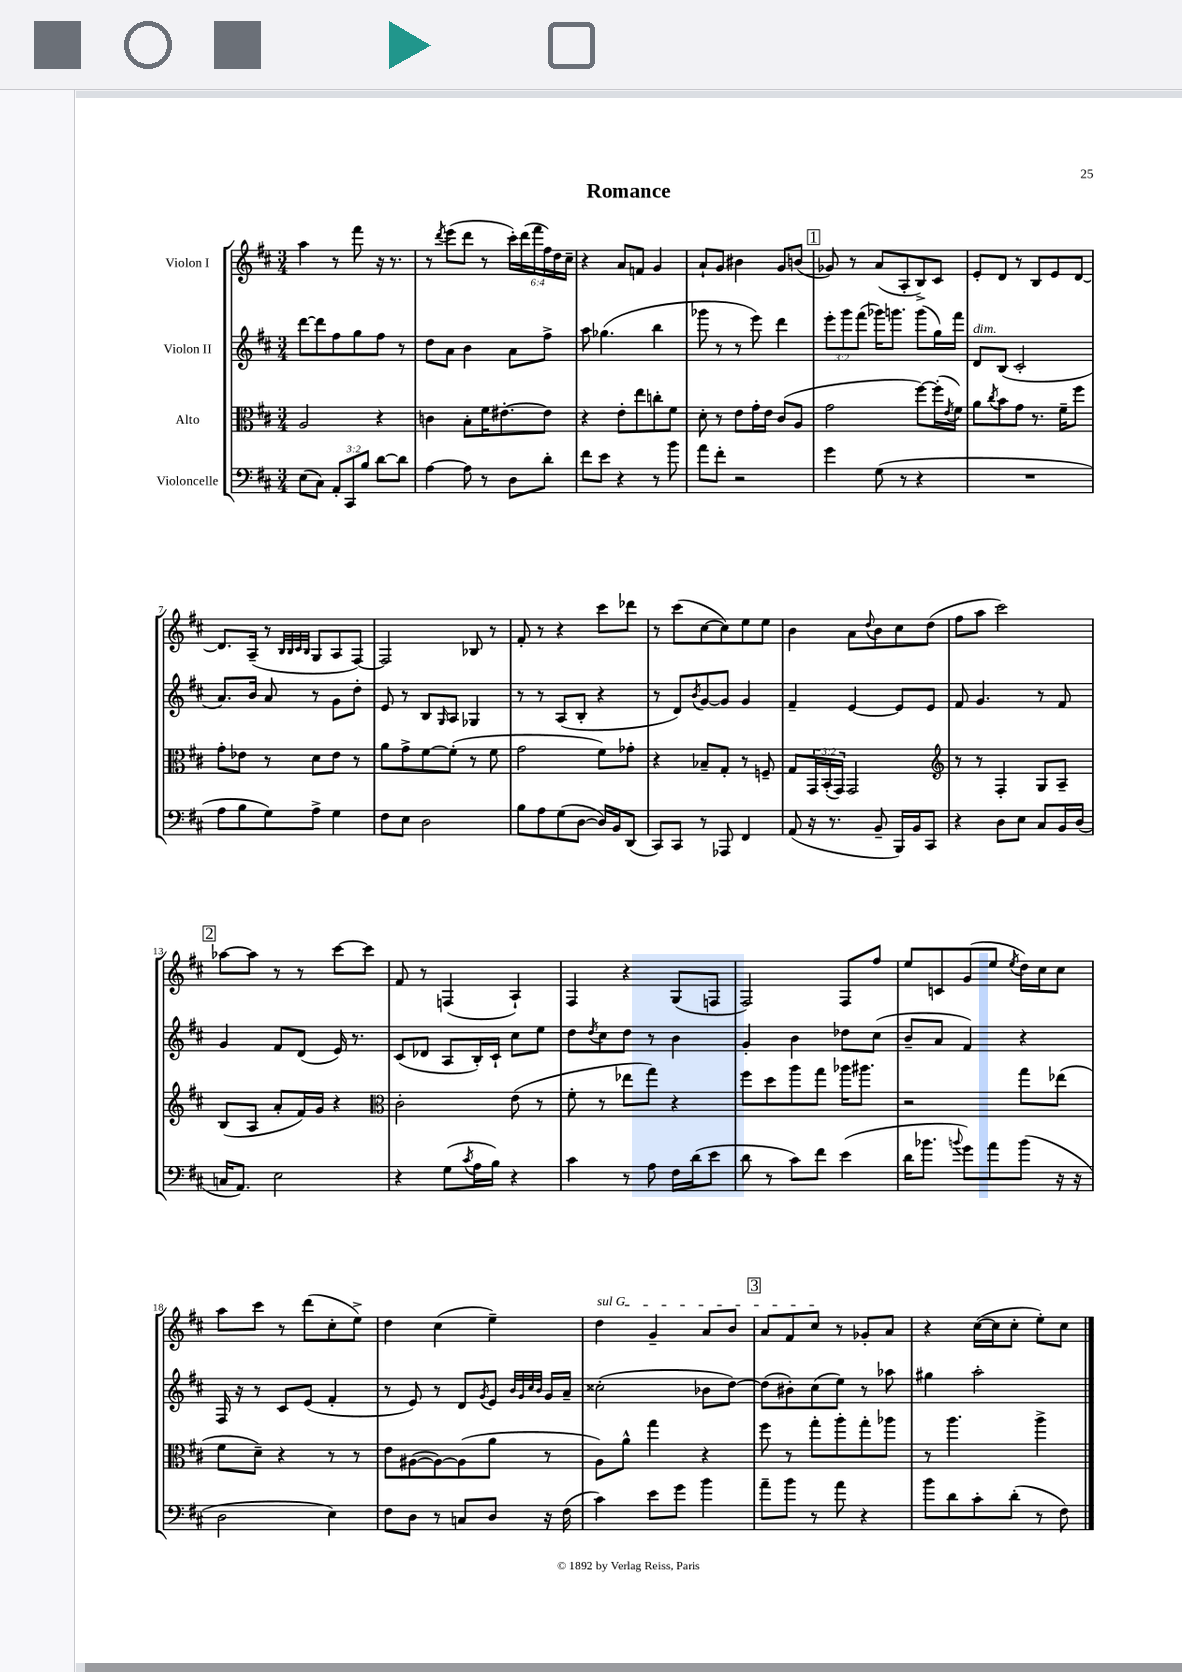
\header { title = "Romance" }
<<
\new StaffGroup <<
\new Staff = "s0" \with { instrumentName = "Violon I" } {
    \clef treble \key d \major \numericTimeSignature \time 3/4 \override Staff.TupletNumber.text = #tuplet-number::calc-fraction-text
    a''4 r8 fis'''8 r16 r8. |
    r8 \acciaccatura { d'''8 } e'''8( d'''8 r8 \tuplet 6/4 { cis'''16-.) d'''16( fis'''16 fis''16) d''16 cis''16-- } |
    r4 a'8 f'8 g'4 |
    a'8-! g'8 bis'4 g'8 b'8( |
    \mark \markup { \box "1" } ges'8) r8 a'8( a8-. b8->) cis'8 |
    e'8-. d'8 r8 b8 e'8 d'8~ |
    d'8. a16--( r8 \grace { b32 b32 cis'32 b32 } g8 a8 fis8~) |
    fis2 bes8 r8 |
    fis'8-. r8 r4 cis'''8 des'''8 |
    r8 cis'''8( cis''8~ cis''8) e''8 e''8 |
    b'4 a'8 \appoggiatura { d''8 } b'8 cis''8 d''8( |
    fis''8 a''8 cis'''2) |
    \mark \markup { \box "2" } aes''8~ aes''8 r8 r8 cis'''8~ cis'''8 |
    fis'8 r8 f4( a4-!) |
    fis4 r4 g8( f8 |
    fis2) fis8 fis''8 |
    e''8 c'8 g'8( e''8 \acciaccatura { e''8 } d''16) cis''16 cis''8 |
    a''8 cis'''8 r8 d'''8( cis''8-. e''8->) |
    d''4 cis''4( e''4--) |
    \once \override TextSpanner.bound-details.left.text = \markup { \italic "sul G" } d''4\startTextSpan g'4-- a'8 b'8 |
    \mark \markup { \box "3" } a'8 fis'8 cis''8\stopTextSpan r8 ges'8-. a'8 |
    r4 cis''16~( cis''16 cis''8-. e''8-.) cis''8 \bar "|." |
}
\new Staff = "s1" \with { instrumentName = "Violon II" } {
    \clef treble \key d \major \numericTimeSignature \time 3/4 \override Staff.TupletNumber.text = #tuplet-number::calc-fraction-text
    d'''8~ d'''8 fis''8 g''8 fis''8 r8 |
    d''8 a'8 b'4 a'8 fis''8-> |
    a''8 ges''4.( b''4 |
    ges'''8 r8 r8 e'''8) d'''4 |
    \mark \markup { \box "1" } \tuplet 3/2 { e'''8-. g'''8 fis'''8( } ges'''16) g'''8. g'''8( g''16) fis'''16 |
    d'8^\markup { \italic "dim." } b8( cis'2-. |
    a'8.) b'16 a'8 r8 g'8 d''8-. |
    e'8 r8 b8 \grace { g16 } a8 ges4 |
    r8 r8 a8( b8-. r4 |
    r8 d'8) \acciaccatura { b'8 } g'8~ g'8 g'4 |
    fis'4-- e'4~ e'8 e'8 |
    fis'8 g'4. r8 fis'8 |
    \mark \markup { \box "2" } g'4 fis'8 d'8( e'16) r8. |
    cis'8( des'8 a8 b16-.) cis'16-! cis''8 e''8 |
    d''8 \acciaccatura { d''8 } cis''8 d''8 r8 b'4 |
    g'4-. b'4 des''8 cis''8( |
    b'8-- a'8 fis'4) r4 |
    fis16 r16 r8 cis'8 e'8( fis'4-. |
    r8 e'8) r8 d'8 \acciaccatura { g'8 } e'8 \grace { b'32 g'32 cis''32 b'32 } g'16 a'16-- |
    cisis''2-.( bes'8 d''8~) |
    \mark \markup { \box "3" } d''8( bis'8-.) cis''8( e''8) r8 aes''8 |
    gis''4 a''2-. \bar "|." |
}
\new Staff = "s2" \with { instrumentName = "Alto" } {
    \clef alto \key d \major \numericTimeSignature \time 3/4 \override Staff.TupletNumber.text = #tuplet-number::calc-fraction-text
    a2 r4 |
    c'4 b8-. fis'16 eis'8.~-. eis'8 |
    r4 e'8-. e''8 c''8-. fis'8 |
    d'8-. r8 e'8 g'16-. e'16 cis'8( a8 |
    \mark \markup { \box "1" } g'2 fis''8~) fis''16-.( \acciaccatura { e'8 } fis'16) |
    a'8 \acciaccatura { cis''8 } b'8 g'8 r8. fis'16-- fis''8 |
    g'8-. ees'8 r8 d'8 ees'8 r8 |
    a'8 g'8-> fis'8~ fis'8-.( r8 fis'8 |
    g'2 fis'8) ges'8-. |
    r4 bes8-- g8-. r8 f8-- |
    g8 \tuplet 3/2 { g,16 b,16-.( g,16) } g,2 |
    \clef treble r8 r8 fis4-. g8 a8-- |
    \mark \markup { \box "2" } b8( a8 a'8-. fis'16) g'16 r4 |
    \clef alto cis'2-. e'8( r8 |
    fis'8-. r8 ees''8 g''8) r4 |
    fis''8 d''8 a''8 g''8 aes''16 ais''8. |
    r2 g''8 ees''8( |
    fis'8 d'8--) r4 r8 r8 |
    e'8 ais8~( ais8~) ais8( a'8 r8 |
    a8) a'8-^ g''4 r4 |
    \mark \markup { \box "3" } fis''8 r8 g''8-. a''8-. g''8-. aes''8 |
    r8 a''4. a''4-> \bar "|." |
}
\new Staff = "s3" \with { instrumentName = "Violoncelle" } {
    \clef bass \key d \major \numericTimeSignature \time 3/4 \override Staff.TupletNumber.text = #tuplet-number::calc-fraction-text
    e8( cis8) \tuplet 3/2 { a,8-. cis,8 b8 } d'8~ d'8 |
    a4~ a8 r8 d8 d'8-. |
    fis'8 e'8 r4 r8 b'8 |
    a'8 fis'8-. r2 |
    \mark \markup { \box "1" } g'4 g8( r8 r4 |
    R2. |
    a8 b8 g8) a8-> g4 |
    fis8 e8 d2 |
    b8 a8 g8( d8~ d16) b,16 d,8( |
    cis,8) cis,8 r8 aes,,8 fis,4 |
    a,8( r16 r8. b,8-- b,,16) b,16 cis,8 |
    r4 d8 e8 cis8 b,16 d16( |
    \mark \markup { \box "2" } c16 a,8.) e2 |
    r4 g8( \acciaccatura { cis'8 } a16 b16) r4 |
    cis'4 r8 a8 fis16 d'16( e'8 |
    d'8 r8 cis'8) fis'8 e'4( |
    d'16 bes'8. \appoggiatura { b'8 } g'8) a'8 b'8( r16 r16 |
    d2 e4) |
    fis8 d8 r8 c8 d8 r16 fis16( |
    cis'4) e'8 g'8 b'4 |
    \mark \markup { \box "3" } a'8-- b'8 r8 a'8 r4 |
    b'8 d'8 cis'8-. d'8-.( r8 fis8) \bar "|." |
}
>>
>>
